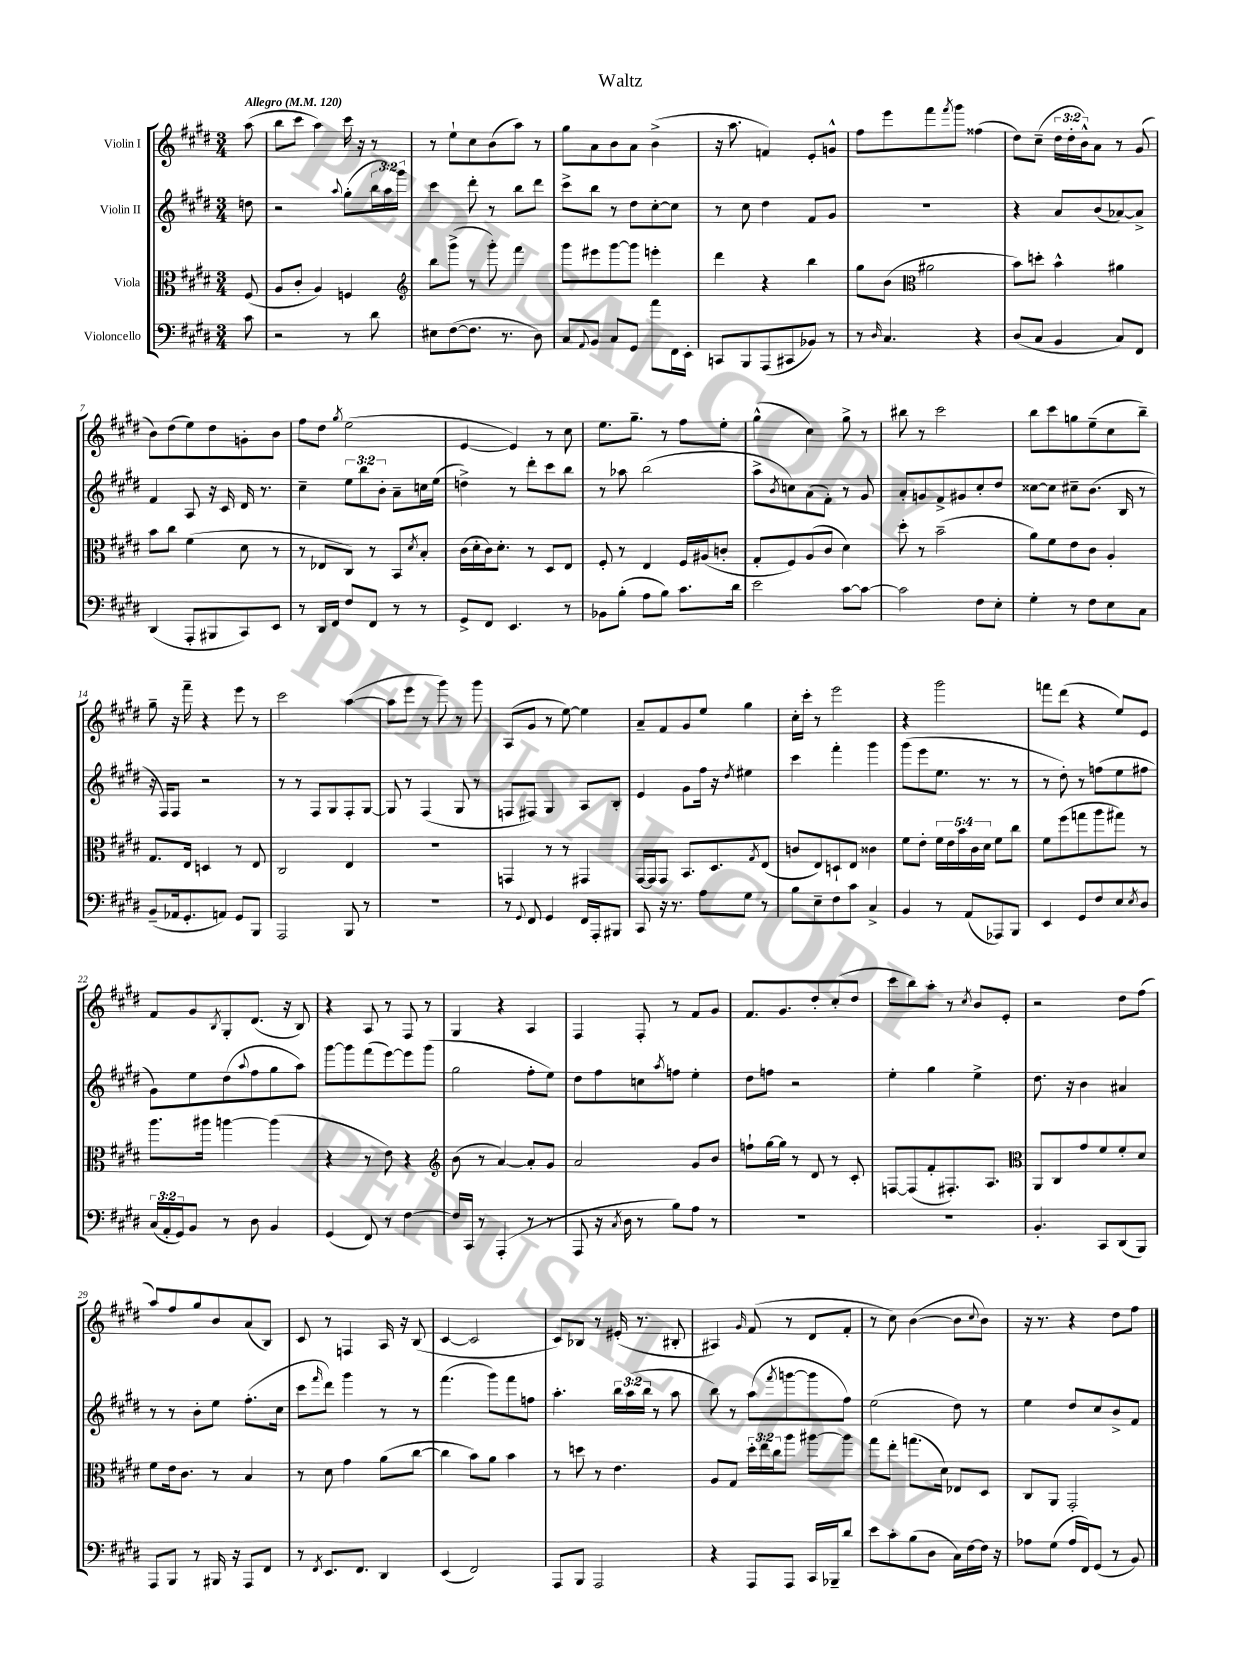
\header { title = "Waltz" }
<<
\new StaffGroup <<
\new Staff = "s0" \with { instrumentName = "Violin I" } {
    \clef treble \key e \major \numericTimeSignature \time 3/4 \override Staff.TupletNumber.text = #tuplet-number::calc-fraction-text \partial 8 \tempo "Allegro" 4 = 120
    a''8( |
    b''8 cis'''8 a''4) cis'''16 r16 r8 |
    r8 e''8-! cis''8 b'8( a''8) r8 |
    gis''8 a'8 b'8 a'8 b'4->( |
    r16 a''8. f'4) e'8-. g'8-^ |
    fis''8 e'''8 fis'''8 \acciaccatura { fis'''8 } gis'''8 fisis''4( |
    dis''8) cis''8--( \tuplet 3/2 { dis''16 dis''16-. b'16-^) } a'8 r8 gis'8( |
    b'8) dis''8( e''8) dis''8 g'8-. b'8 |
    fis''8 dis''8 \acciaccatura { gis''8 } e''2( |
    e'4~ e'4) r8 cis''8 |
    e''8. gis''8.-- r8 fis''8 e''8-. |
    gis''4-^( cis''4) gis''8-> r8 |
    bis''8 r8 cis'''2 |
    b''8 cis'''8 g''8 e''8--( cis''8 b''8--) |
    gis''8-- r16 fis'''16-- r4 e'''8 r8 |
    cis'''2 a''4~( |
    a''8 e'''8 r8 gis'''8) r8 gis'''8 |
    a8( gis'8 r8 e''8~) e''4 |
    a'8-- fis'8 gis'8 e''8 gis''4 |
    cis''16-. cis'''16-. r8 e'''2 |
    r4 gis'''2 |
    f'''8 dis'''8( r4 e''8) e'8 |
    fis'8 gis'8 \acciaccatura { b8 } gis8-. dis'8.( r16 b8) |
    r4 a8 r8 fis8 r8 |
    gis4 r4 a4 |
    fis4 fis8-. r8 fis'8 gis'8 |
    fis'8. gis'8. dis''8-. cis''8-.( dis''8 |
    cis'''8 b''8) a''8-. r8 \acciaccatura { cis''8 } b'8 e'8-. |
    r2 dis''8 fis''8( |
    a''8) fis''8 gis''8 b'8 a'8( b8) |
    cis'8 r8 f4 a16 r16 b8( |
    cis'4~ cis'2 |
    cis'8) bes8 r8 eis'16-.( r8. bis8-. |
    ais4) \grace { gis'16 } fis'8( r8 dis'8 fis'8-. |
    r8 cis''8) b'4~( b'8 \appoggiatura { cis''8 } b'8) |
    r16 r8. r4 dis''8 fis''8 \bar "|." |
}
\new Staff = "s1" \with { instrumentName = "Violin II" } {
    \clef treble \key e \major \numericTimeSignature \time 3/4 \override Staff.TupletNumber.text = #tuplet-number::calc-fraction-text \partial 8
    d''8 |
    r2 \appoggiatura { a''8 } gis''8-.( \tuplet 3/2 { b''16 a''16) gis'''16 } |
    cis'''4 dis'''8-. r8 b''8 dis'''8 |
    cis'''8-> b''8 r8 dis''8 cis''8~-. cis''8 |
    r8 cis''8 dis''4 fis'8 gis'8 |
    R2. |
    r4 a'8 b'8( aes'8~) aes'8-> |
    fis'4 a8 r16 cis'16 dis'16 r8. |
    cis''4-- \tuplet 3/2 { e''8 b''8 b'8-. } a'8-- c''16 e''16( |
    d''4->) r8 dis'''8-. cis'''8 b''8 |
    r8 aes''8 b''2( |
    a''8-> \acciaccatura { b'8 } c''8) a'8( fis'8-.) r8 gis'8 |
    a'8-. g'8 fis'8-> gis'8 cis''8-. dis''8 |
    cisis''8~ cisis''8 cis''8-- b'8.( b16 r8 |
    r16 fis16) fis8 r2 |
    r8 r8 fis8 gis8 fis8-. gis8~ |
    gis8 r8 fis4( gis8 r8 |
    f8 fis8) gis4 a8 b8-. |
    e'4 gis'8 fis''16 r16 \acciaccatura { dis''8 } eis''4 |
    cis'''4 fis'''4-. gis'''4 |
    gis'''8( e'''8 e''8. r8. r8 |
    r8 dis''8-.) r8 f''8( e''8 fis''8 |
    gis'8) e''8 dis''8( \appoggiatura { a''8 } fis''8 gis''8 a''8) |
    gis'''8~ gis'''8 fis'''8( e'''8~) e'''8 gis'''8( |
    gis''2 fis''8-. e''8) |
    dis''8 fis''8 c''8 \acciaccatura { a''8 } f''8 e''4-. |
    dis''8 f''8 r2 |
    e''4-. gis''4 e''4-> |
    dis''8. r16 b'4 ais'4 |
    r8 r8 b'8-. e''8 fis''8.-.( cis''16 |
    cis'''8 \grace { fis'''16 } dis'''8) gis'''4 r8 r8 |
    fis'''4.( gis'''8) fis'''8 f''8 |
    a''4.-. \tuplet 3/2 { b''16 a''16( b''16 } r8 a''8 |
    b''8) r8 a''8( \acciaccatura { fis'''8 } g'''8~ g'''8 fis''8) |
    e''2( dis''8) r8 |
    e''4 dis''8 cis''8 b'8-> fis'8 \bar "|." |
}
\new Staff = "s2" \with { instrumentName = "Viola" } {
    \clef alto \key e \major \numericTimeSignature \time 3/4 \override Staff.TupletNumber.text = #tuplet-number::calc-fraction-text \partial 8
    fis8( |
    a8 cis'8-. a4) f4 |
    \clef treble b''8 gis'''8->( r8 gis'''8-.) fis'''4 |
    gis'''8 eis'''8 gis'''8~ gis'''8 e'''4-. |
    dis'''4 r4 b''4 |
    gis''8 b'8( \clef alto ais'2 |
    b'8) d''8-. b'4-^ ais'4 |
    b'8 cis''8 fis'4( dis'8 r8 |
    r8 ees8 cis8) r8 b,8 \acciaccatura { dis'8 } b8-. |
    cis'16( dis'16-. cis'16) dis'8.-. r8 dis8 e8 |
    fis8-. r8 e4 fis16 ais16( c'8-. |
    gis8-. fis8) a8( cis'8 dis'4) |
    dis''8-. r8 b'2--( |
    a'8) fis'8 e'8 cis'8 a4-. |
    gis8. e16 d4 r8 e8 |
    cis2 e4 |
    R2. |
    g,4 r8 r8 gis,4 |
    gis,16~ gis,16 gis,8 b,8. dis8. \acciaccatura { gis8 } e8( |
    c'8 e8) d8-! e8 cisis'4 |
    fis'8 e'8-. \tuplet 5/4 { fis'16 e'16 b'16 cis'16 dis'16 } fis'8 cis''8 |
    fis'8 fis''8( g''8 a''8 gis''8) r8 |
    a''8. ais''16 a''4~ a''4( |
    r4 r8 e'8) r4 |
    \clef treble b'8( r8 a'4~) a'8-. gis'8 |
    a'2 gis'8 b'8 |
    f''8-! gis''16~ gis''16 r8 dis'8 r8 cis'8-. |
    f8~ f8( fis'8-. fis8.-.) a8. |
    \clef alto a,8 cis8 gis'8 fis'8 fis'8-. dis'8 |
    fis'8 e'16 cis'8. r8 b4 |
    r8 dis'8 gis'4 a'8( cis''8~ |
    cis''4 b'8) a'8 b'4 |
    r8 d''8 r8 e'4. |
    a8 gis8 \tuplet 3/2 { dis''16-. e''16 cis''16 } a''8 ais''8~ ais''8 |
    gis''8 e''8-. g''8.( dis'16) ees8 dis8 |
    cis8 a,8 gis,2-. \bar "|." |
}
\new Staff = "s3" \with { instrumentName = "Violoncello" } {
    \clef bass \key e \major \numericTimeSignature \time 3/4 \override Staff.TupletNumber.text = #tuplet-number::calc-fraction-text \partial 8
    cis'8 |
    r2 r8 dis'8 |
    eis8 fis8~( fis8. r8. dis8) |
    cis8 \appoggiatura { a,8 } b,8 cis8 gis,8 a'8 fis,16 e,16-. |
    c,8 b,,8 a,,8( cis,8 bes,8) r8 |
    r8 \grace { dis16 } cis4. r4 |
    dis8( cis8 b,4 cis8) fis,8 |
    dis,4( a,,8-. bis,,8 cis,8) e,8 |
    r8 dis,16 fis,16 fis8 fis,8 r8 r8 |
    gis,8-> fis,8 e,4. r8 |
    bes,8 b8-.( a8 b8) cis'8. dis'16 |
    e'2 cis'8~ cis'8~ |
    cis'2 fis8 e8-. |
    gis4-. r8 fis8 e8 cis8 |
    b,8--( aes,16 gis,8.-. a,8) gis,8 b,,8 |
    a,,2 b,,8 r8 |
    R2. |
    r8 \appoggiatura { gis,8 } fis,8 gis,4 fis,16 a,,16-. bis,,8 |
    cis,8 r16 r8. a8 gis8 r8 |
    b8 e8-- fis8 cis'8 cis4-> |
    b,4 r8 a,8( aes,,8) b,,8 |
    e,4 gis,8 fis8 e8 \acciaccatura { e8 } dis8 |
    \tuplet 3/2 { cis16( a,16-. gis,16) } b,8 r8 dis8 b,4 |
    gis,4( fis,8) r8 fis4~ |
    fis16 cis,16 r8 a,,4-.( r8 r8 |
    a,,8 r16 \acciaccatura { cis8 } dis16 r8 b8) a8 r8 |
    R2. |
    R2. |
    b,4.-. cis,8 dis,8( b,,8) |
    a,,8 b,,8 r8 bis,,16 r16 a,,8 fis,8 |
    r8 \acciaccatura { fis,8 } e,8. fis,8. dis,4 |
    e,4( fis,2) |
    a,,8 b,,8 a,,2 |
    r4 a,,8 a,,8 cis,16 bes,,16-- dis'8 |
    e'8 cis'8-. b8( dis8 cis16) fis16~ fis16 r16 |
    aes8 gis8( aes16 fis,16) gis,8( r8 b,8) \bar "|." |
}
>>
>>
